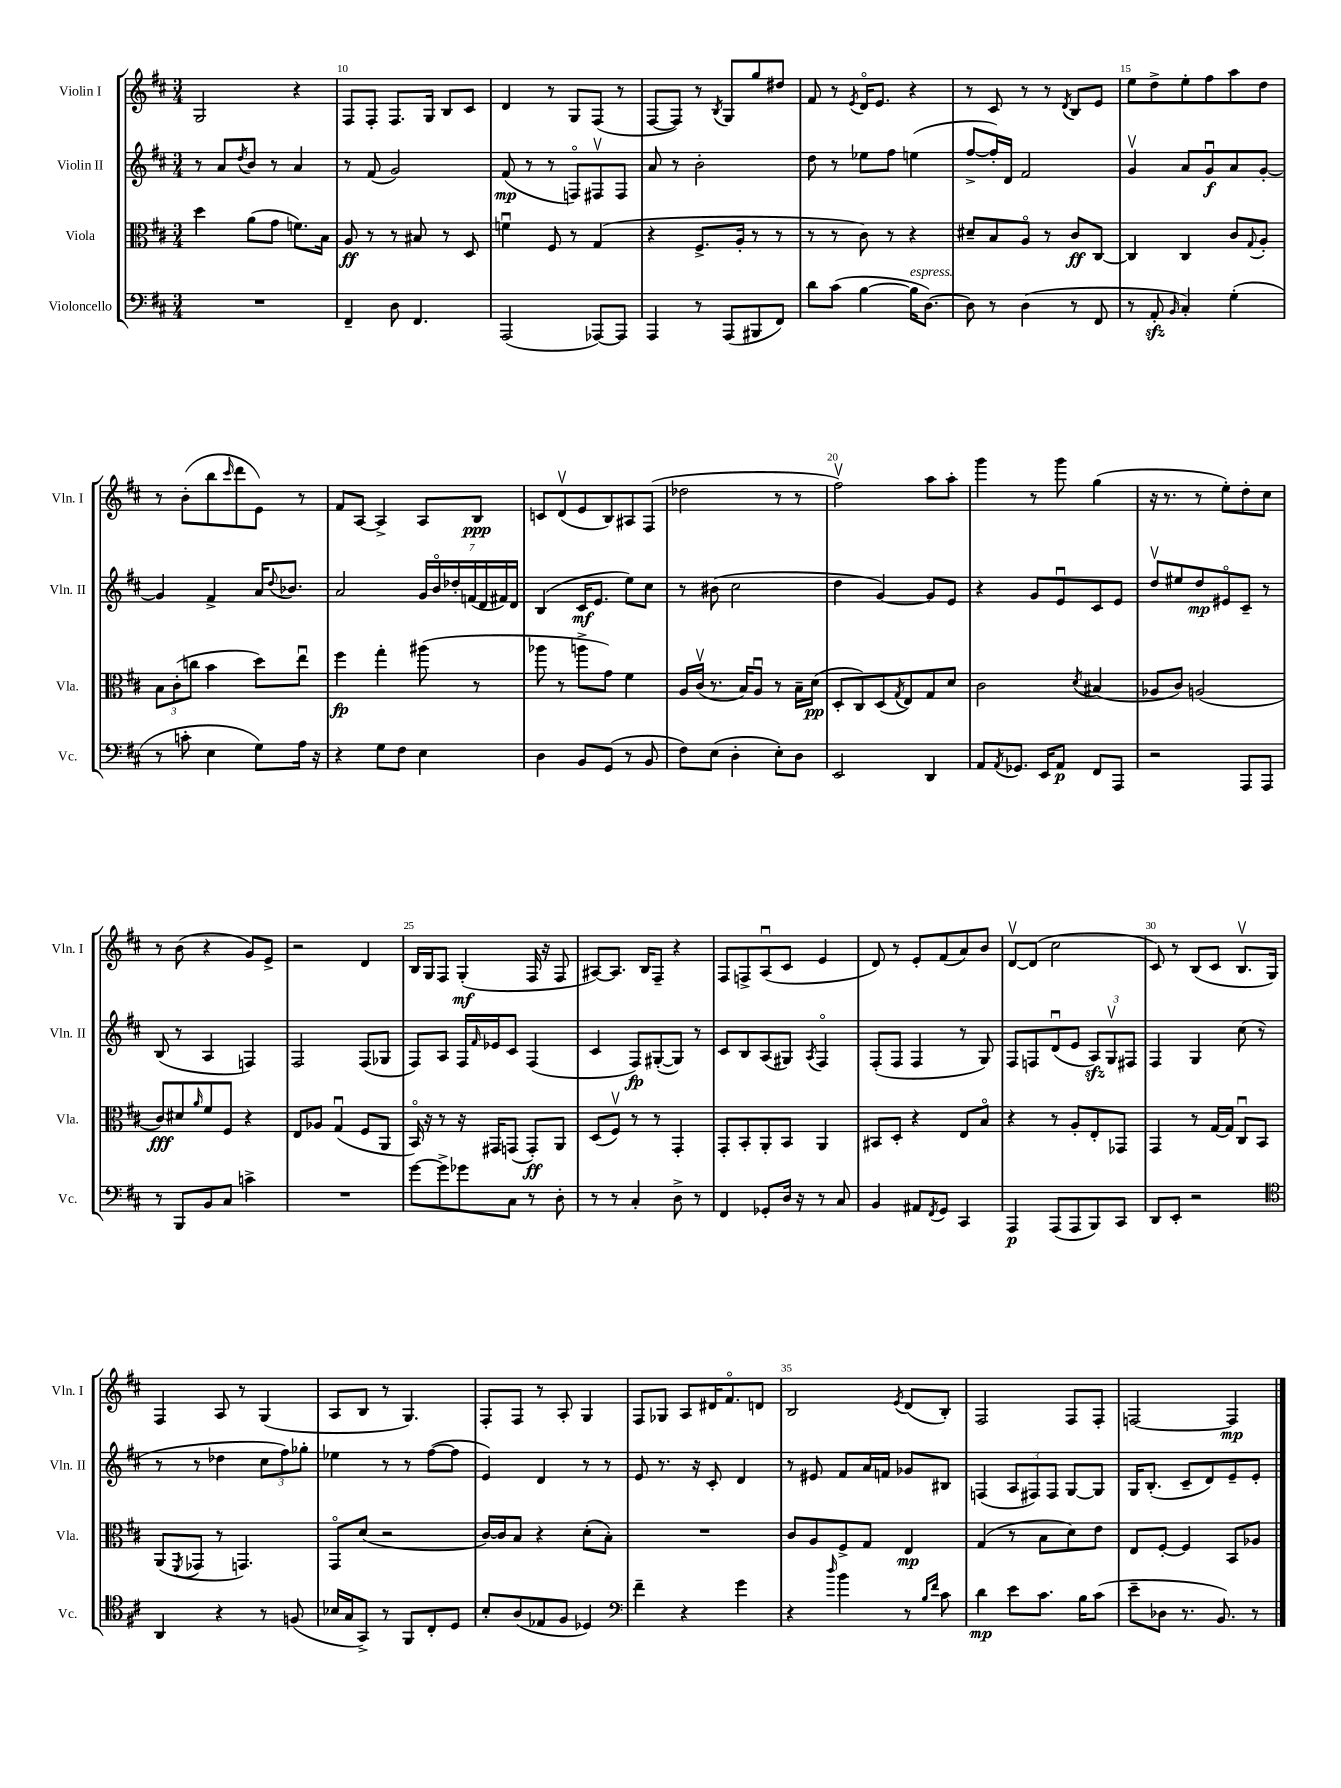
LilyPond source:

<<
\new StaffGroup <<
\new Staff = "s0" \with { instrumentName = "Violin I" shortInstrumentName = "Vln. I" } {
    \clef treble \key d \major \numericTimeSignature \time 3/4
    g2 r4 |
    fis8 fis8-. fis8. g16 b8 cis'8 |
    d'4 r8 g8 fis8( r8 |
    fis8~ fis8) r8 \acciaccatura { b8 } g8 g''8 dis''8 |
    fis'8 r8 \acciaccatura { e'8 } d'16\flageolet e'8. r4 |
    r8 cis'8 r8 r8 \acciaccatura { d'8 } b8 e'8 |
    e''8 d''8-> e''8-. fis''8 a''8 d''8 |
    r8 b'8-.( b''8 \grace { cis'''16 } d'''8 e'8) r8 |
    fis'8 a8~ a4-> a8 b8\ppp |
    c'8 d'8\upbow( e'8 b8) ais8 fis8( |
    des''2 r8 r8 |
    fis''2\upbow) a''8 a''8-. |
    g'''4 r8 g'''8 g''4( |
    r16 r8. r8 e''8-.) d''8-. cis''8 |
    r8 b'8( r4 g'8) e'8-> |
    r2 d'4 |
    b16 g16 fis8 g4-.\mf( fis16 r16 fis8 |
    ais8~) ais8. b16 fis8-- r4 |
    fis8 f8-> a8\downbow( cis'8 e'4 |
    d'8) r8 e'8-. fis'8( a'8) b'8 |
    d'8~\upbow d'8( cis''2 |
    cis'8) r8 b8( cis'8 b8.\upbow g16) |
    fis4 a8 r8 g4( |
    a8 b8 r8 g4.) |
    fis8-. fis8 r8 a8-. g4 |
    fis8 ges8 a8 dis'16 fis'8.\flageolet d'8 |
    b2 \acciaccatura { e'8 } d'8( b8-.) |
    fis2 fis8 fis8-. |
    f2~ f4\mp \bar "|." |
}
\new Staff = "s1" \with { instrumentName = "Violin II" shortInstrumentName = "Vln. II" } {
    \clef treble \key d \major \numericTimeSignature \time 3/4
    r8 a'8 \acciaccatura { d''8 } b'8 r8 a'4 |
    r8 fis'8( g'2) |
    fis'8\mp( r8 r8 f8\flageolet) fis8\upbow fis8 |
    a'8 r8 b'2-. |
    d''8 r8 ees''8 fis''8 e''4( |
    fis''8~-> fis''16-.) d'16 fis'2 |
    g'4\upbow a'8 g'8\downbow\f a'8 g'8~-. |
    g'4 fis'4-> a'16 \appoggiatura { d''8 } bes'8. |
    a'2 \tuplet 7/4 { g'16 b'16\flageolet des''16-. f'16( d'16 fis'16) d'16 } |
    b4( cis'16\mf e'8. e''8) cis''8 |
    r8 bis'8( cis''2 |
    d''4 g'4~) g'8 e'8 |
    r4 g'8 e'8\downbow cis'8 e'8 |
    d''8\upbow eis''8 d''8\mp eis'8\flageolet cis'8-- r8 |
    b8( r8 a4 f4) |
    fis2 fis8( ges8 |
    fis8) a8 fis16 \grace { fis'16 } ees'16 cis'8 fis4( |
    cis'4 fis8\fp) gis8~-.( gis8) r8 |
    cis'8 b8 a8( gis8) \acciaccatura { a8 } fis4\flageolet |
    fis8-.( fis8 fis4 r8 g8) |
    fis8 f8 d'8\downbow( e'8 \tuplet 3/2 { a8\sfz) g8\upbow fis8 } |
    fis4 g4 cis''8( r8 |
    r8 r8 des''4 \tuplet 3/2 { cis''8 fis''8) ges''8-. } |
    ees''4 r8 r8 fis''8~( fis''8 |
    e'4) d'4 r8 r8 |
    e'8 r8. r16 cis'8-. d'4 |
    r8 eis'8 fis'8 a'16 f'16 ges'8 bis8 |
    f4( \tuplet 3/2 { a8 fis8) fis8 } g8~ g8 |
    g16 b8.-.( cis'8-- d'8) e'8-- e'8-. \bar "|." |
}
\new Staff = "s2" \with { instrumentName = "Viola" shortInstrumentName = "Vla." } {
    \clef alto \key d \major \numericTimeSignature \time 3/4
    d''4 a'8( g'8 f'8.) b16 |
    a8\ff r8 r8 bis8 r8 d8 |
    f'4\downbow fis8 r8 g4( |
    r4 fis8.-> a16-. r8 r8 |
    r8 r8 cis'8) r8 r4 |
    dis'8-- b8 a8\flageolet r8 cis'8\ff cis8~ |
    cis4 cis4 cis'8 \appoggiatura { g8 } a8-. |
    \tuplet 3/2 { b8 cis'8-.( c''8 } b'4 d''8) e''8\downbow |
    fis''4\fp g''4-. ais''8( r8 |
    aes''8 r8 a''8-> g'8) fis'4 |
    a16 cis'16\upbow( r8. b16) a8\downbow r8 b16-- d'16\pp( |
    d8-. cis8) d8( \acciaccatura { g8 } e8) g8 d'8 |
    cis'2 \acciaccatura { d'8 } bis4( |
    aes8 cis'8) a2( |
    cis'8\fff) dis'8 \grace { a'16 } fis'8 fis8 r4 |
    e8 aes8 g4\downbow( fis8 a,8 |
    b,16\flageolet) r16 r8 r16 gis,16 g,8( g,8-.\ff) a,8 |
    d8( fis8\upbow) r8 r8 g,4-. |
    g,8-. b,8-. a,8-. b,8 a,4 |
    bis,8 d8-. r4 e8 b8\flageolet |
    r4 r8 a8-. e8-. ges,8 |
    g,4 r8 g16~ g16 cis8\downbow b,8 |
    a,8( \acciaccatura { fis,8 } ges,8 r8 g,4.) |
    g,8\flageolet d'8( r2 |
    cis'16~) cis'16 b8 r4 d'8-.( b8-.) |
    R2. |
    cis'8 a8 fis8-> g8 e4\mp |
    g4( r8 b8 d'8) e'8 |
    e8 fis8~-. fis4 b,8 aes8 \bar "|." |
}
\new Staff = "s3" \with { instrumentName = "Violoncello" shortInstrumentName = "Vc." } {
    \clef bass \key d \major \numericTimeSignature \time 3/4
    R2. |
    fis,4-- d8 fis,4. |
    a,,2( aes,,8~) aes,,8 |
    a,,4 r8 a,,8( bis,,8 fis,8) |
    d'8 cis'8( b4~ b16^\markup { \italic "espress." } d8.~) |
    d8 r8 d4( r8 fis,8 |
    r8 a,8-.\sfz \grace { b,16 } cis4-.) g4-.( |
    r8 c'8-. e4 g8) a16 r16 |
    r4 g8 fis8 e4 |
    d4 b,8 g,8( r8 b,8 |
    fis8) e8( d4-. e8-.) d8 |
    e,2 d,4 |
    a,8 \acciaccatura { a,8 } ges,8. e,16 a,8\p fis,8 a,,8 |
    r2 a,,8 a,,8 |
    r8 b,,8 b,8 cis8 c'4-> |
    R2. |
    g'8~ g'8-> ges'8 cis8 r8 d8-. |
    r8 r8 cis4-. d8-> r8 |
    fis,4 ges,8-. d16 r16 r8 cis8 |
    b,4 ais,8 \acciaccatura { fis,8 } g,8 cis,4 |
    a,,4\p a,,8( a,,8 b,,8) cis,8 |
    d,8 e,8-. r2 |
    \clef tenor a,4 r4 r8 f8( |
    bes16 g16 g,8->) r8 fis,8 cis8-. d8 |
    b8-. a8( ees8 fis8 des4) |
    \clef bass fis'4-- r4 g'4 |
    r4 \grace { d''16 } b'4 r8 \grace { b16 fis'16 } cis'8 |
    d'4\mp e'8 cis'8. b16 cis'8( |
    e'8-- des8 r8. b,8.) r8 \bar "|." |
}
>>
>>
\layout { \context { \Score currentBarNumber = #9 \override BarNumber.break-visibility = ##(#f #t #t) barNumberVisibility = #(every-nth-bar-number-visible 5) } }
